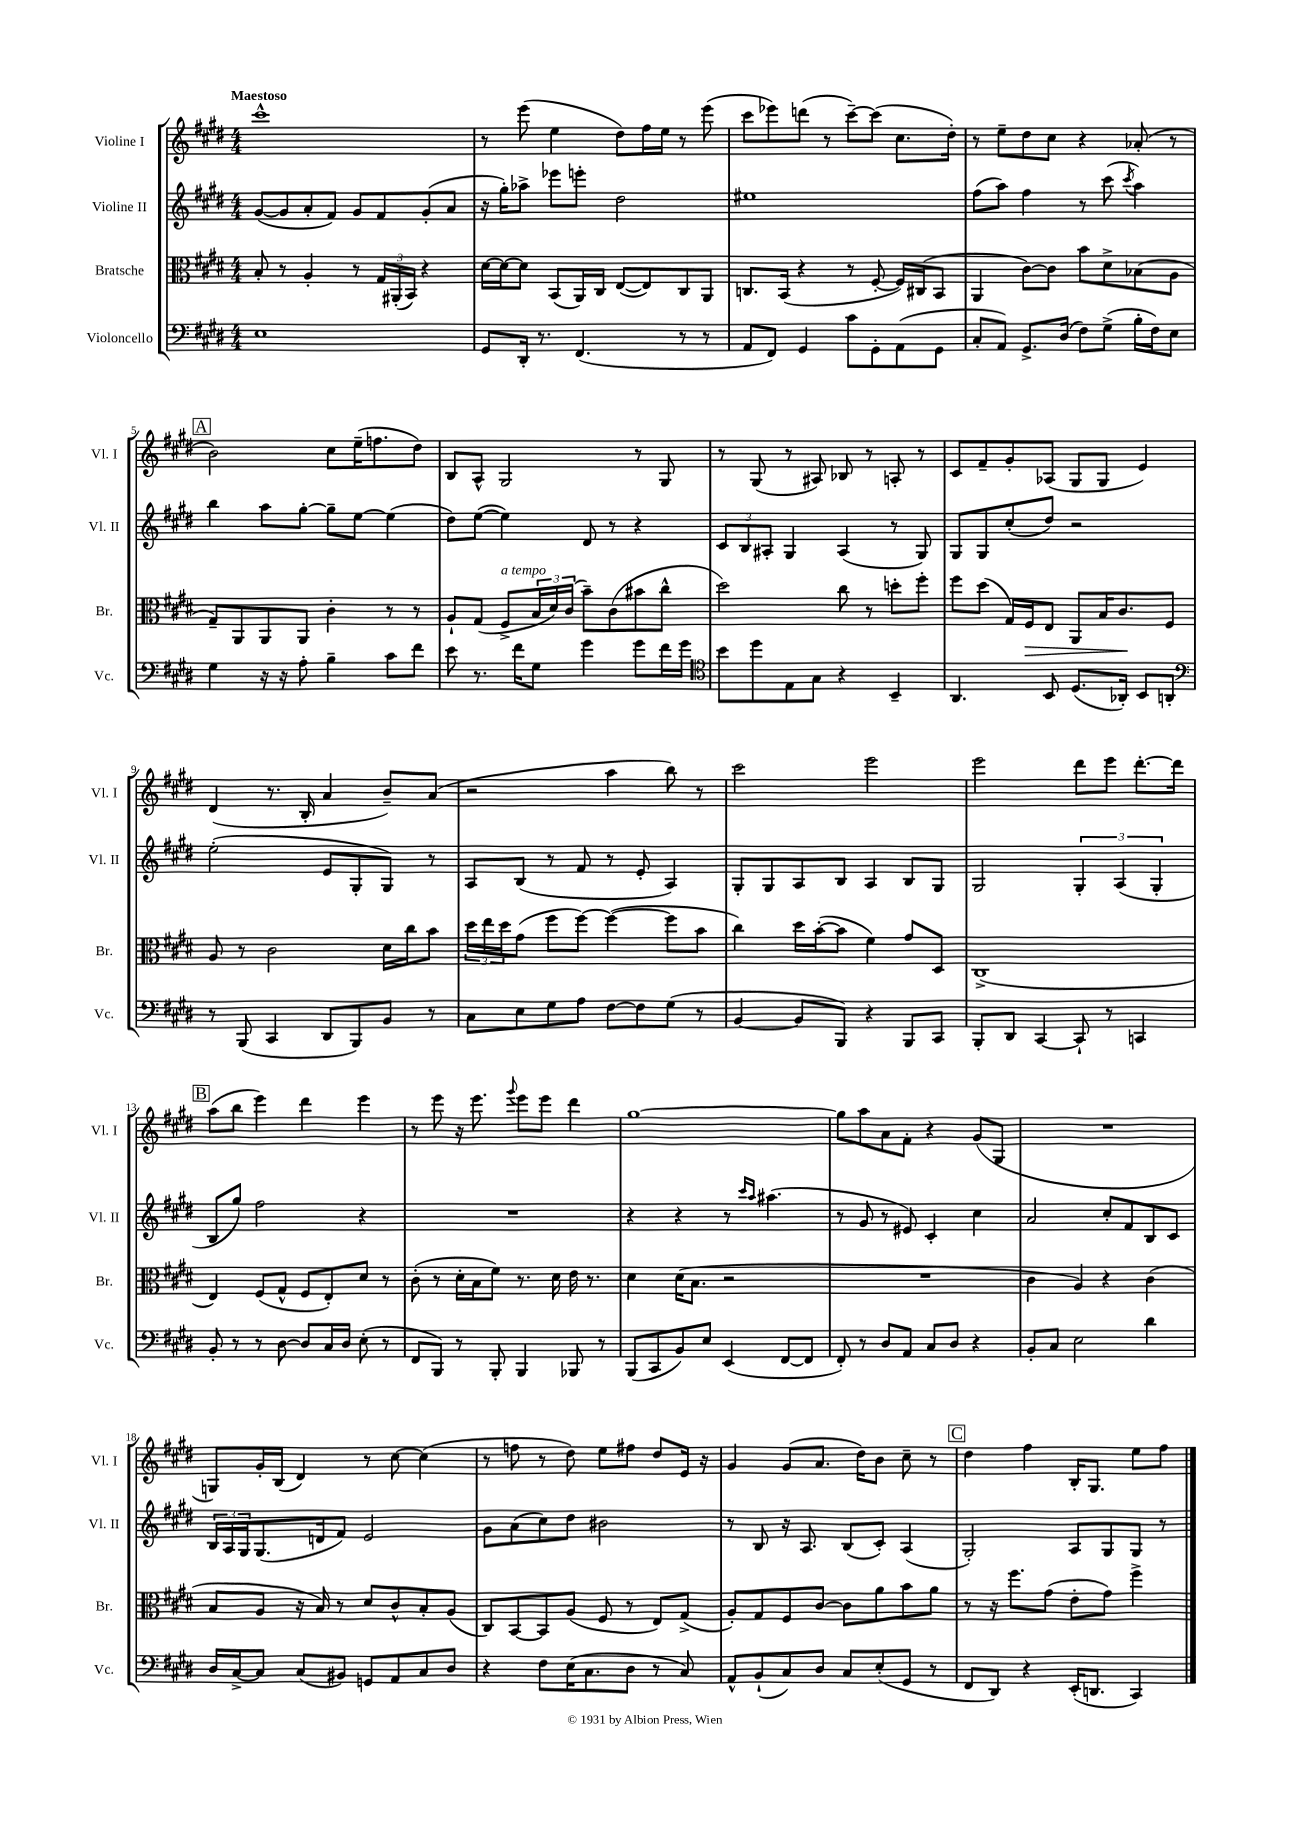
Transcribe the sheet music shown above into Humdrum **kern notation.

**kern	**kern	**dynam	**kern	**kern
*part4	*part3	*part3	*part2	*part1
*staff4	*staff3	*staff3	*staff2	*staff1
*I"Violoncello	*I"Bratsche	*	*I"Violine II	*I"Violine I
*I'Vc.	*I'Br.	*	*I'Vl. II	*I'Vl. I
*clefF4	*clefC3	*	*clefG2	*clefG2
*k[f#c#g#d#]	*k[f#c#g#d#]	*	*k[f#c#g#d#]	*k[f#c#g#d#]
*M4/4	*M4/4	*	*M4/4	*M4/4
=1	=1	=1	=1	=1
!	!	!	!	!LO:TX:a:B:t=Maestoso
1E	8B'/	.	([8g#/L	1ccc#^^
.	8r	.	8g#/]	.
.	4A'/	.	8a'/	.
.	.	.	8f#/J)	.
.	8r	.	8g#/L	.
.	24G#/LL	.	8f#/	.
.	(24AA#X'/	.	.	.
.	24BB/JJ)	.	.	.
.	4r	.	(8g#'/	.
.	.	.	8a/J	.
=2	=2	=2	=2	=2
8GG#/L	[16d#\LL	.	16r	8r
.	16d#\J_	.	16gg#'\KL)	.
16DD#'/Jk	8d#\J]	.	8aa-X^\J	(8eee\
8.r	.	.	.	.
.	(8BB/L	.	8eee-X\L	4ee\
(4.FF#/	16AA/L)	.	8eeen'\J	.
.	16C#/JJ	.	.	.
.	([8E/L	.	2dd#\	8dd#\L)
.	8E/])	.	.	16ff#\L
.	.	.	.	16ee\JJ
8r	8C#/	.	.	8r
8r	8AA/J	.	.	(8eee\
=3	=3	=3	=3	=3
8AA/L	8.Cn/L	.	1ee#X	8ccc#\L
8FF#/J)	.	.	.	8eee-X\)
.	(16BB/Jk	.	.	.
4GG#/	4r	.	.	(8dddn\J
.	.	.	.	8r
8c#\L	8r	.	.	[8ccc#~\L)
8GG#'\	[8F#'/	.	.	(8ccc#\J]
(8AA\	16F#/LL])	.	.	8.cc#\L
.	(16C#X/J	.	.	.
8GG#\J	8BB/J	.	.	.
.	.	.	.	16dd#'\Jk)
=4	=4	=4	=4	=4
8C#'/L	4AA/	.	(8ff#\L	8r
8AA/J)	.	.	8aa\J)	8ee~\L
8.GG#^/L	[8c#\L)	.	4ff#\	8dd#\
.	8c#\J]	.	.	8cc#\J
(16D#/Jk	.	.	.	.
8F#\L)	8b\L	.	8r	4r
(8G#^\J	8d#^\	.	(8ccc#\	.
.	.	.	8qccc#/	.
16B'\LL	(8B-X\	.	4aa\)	(8a-X'/
16F#\J)	.	.	.	.
8E\J	8A\J	.	.	8r
!!LO:LB:g=z
!!LO:REH:place=s1:t=A
=5	=5	=5	=5	=5
4G#\	8G#~/L)	.	4bb\	2b\)
.	8AA/	.	.	.
16r	8AA/	.	8aa\L	.
16r	.	.	.	.
8A'\	8AA/J	.	[8gg#'\J	.
4B~\	4c#'\	.	8gg#~\L]	8cc#\L
.	.	.	[8ee\J	(16ee~\K
.	.	.	.	8.ffn\
8c#\L	8r	.	(4ee\]	.
8f#\J	8r	.	.	8dd#\J)
=6	=6	=6	=6	=6
8e\	8A`/L	.	8dd#\L)	8B/L
8.r	(8G#/J	.	([8ee\J	8A^^/J
!	!LO:TX:a:i:t=a tempo	!	!	!
.	8F#^/L	.	4ee\])	2G#/
16f#\KL	.	.	.	.
8G#\J	24B/L	.	.	.
.	24d#/)	.	.	.
.	(24c#/JJ	.	.	.
4g#\	8b~\L)	.	8d#/	.
.	(8c#\	.	8r	.
8g#\L	8b#X\	.	4r	8r
16f#\L	8cc#^^\J	.	.	8G#/
16g#\JJ	.	.	.	.
=7	=7	=7	=7	=7
*clefC4	*	*	*	*
8b\L	2dd#\)	.	12c#/L	8r
.	.	.	12B/	.
8dd#\	.	.	.	(8G#/
.	.	.	12A#X'/J	.
8E\	.	.	4G#/	8r
8G#\J	.	.	.	8A#X/)
4r	8cc#\	.	(4A#/	8B-X/
.	8r	.	.	8r
4BB~/	8ddn'\L	.	8r	8An'/
.	8ff#'\J	.	8G#/)	8r
=8	=8	=8	=8	=8
4.AA/	8ff#\L	.	8G#/L	8c#/L
.	(8dd#\J	.	8G#/	8f#~/
.	16G#/LL)	.	(8cc#'/	8g#'/
!	!	!LO:HP:b	!	!
.	16F#/J	>	.	.
8BB/	8E/J	.	8dd#/J)	(8A-X/J
(8.D#/L	8AA/L	.	2r	8G#/L
.	16B/K	.	.	8G#/J
16AA-X'/Jk)	8.c#/	.	.	.
8BB/L	.	.	.	4e/)
8AAn'/J	8F#/J	]	.	.
!!LO:LB:g=z
=9	=9	=9	=9	=9
*clefF4	*	*	*	*
8r	8A/	.	(2ee'\	(4d#/
(8BBB/	8r	.	.	.
4CC#/	2c#\	.	.	8.r
.	.	.	.	16B'/
8DD#/L	.	.	8e/L	4a/
8BBB/)	.	.	8G#'/	.
8BB/J	16d#\LL	.	8G#/J)	8b~/L)
.	16cc#\J	.	.	.
8r	8b\J	.	8r	(8a/J
=10	=10	=10	=10	=10
8C#\L	24dd#\LL	.	8A/L	2r
.	24ee\	.	.	.
.	24dd#\J	.	.	.
8E\	(8g#\J	.	(8B/J	.
8G#\	8ff#\L	.	8r	.
8A\J	[8ff#\J)	.	8f#/	.
[8F#\L	(4ff#\_	.	8r	4aa\
8F#\]	.	.	8e'/	.
(8G#\J	8ff#\L]	.	4A/)	8bb\)
8r	8b\J	.	.	8r
=11	=11	=11	=11	=11
[4BB/	4cc#\)	.	8G#'/L	2ccc#\
.	.	.	8G#/	.
8BB/L]	16dd#\LL	.	8A/	.
.	([16b'\J	.	.	.
8BBB/J)	8b\J]	.	8B/J	.
4r	4f#\)	.	4A/	2eee\
8BBB/L	8g#/L	.	8B/L	.
8CC#/J	8D#/J	.	8G#/J	.
=12	=12	=12	=12	=12
8BBB'/L	(1C#^	.	2G#/	2eee\
8DD#/J	.	.	.	.
[4CC#/	.	.	.	.
8CC#`/]	.	.	6G#'/	8ddd#\L
8r	.	.	.	8eee\J
.	.	.	(6A/	.
4CCn/	.	.	.	[8.ddd#'\L
.	.	.	6G#'/	.
.	.	.	.	16ddd#\Jk]
!!LO:LB:g=z
!!LO:REH:place=s1:t=B
=13	=13	=13	=13	=13
8BB'/	4E/)	.	8B/L	(8aa\L
8r	.	.	8gg#/J)	8bb\J
8r	(8F#/L	.	2ff#\	4eee\)
[8D#\	8G#^^/J	.	.	.
8D#/L]	8F#/L	.	.	4ddd#\
16C#/L	8E'/)	.	.	.
16D#/JJ	.	.	.	.
(8E'\	8d#/J	.	4r	4eee\
8r	8r	.	.	.
=14	=14	=14	=14	=14
8FF#/L	(8c#'\	.	1r	8r
8BBB/J)	8r	.	.	8eee\
8r	16d#'\LL	.	.	16r
.	16B\J	.	.	8.eee\
8BBB'/	8f#\J)	.	.	.
.	.	.	.	8qqggg#/
4BBB/	8.r	.	.	8eee\L
.	.	.	.	8eee\J
.	16d#\	.	.	.
8BBB-X/	16e\	.	.	4ddd#\
.	8.r	.	.	.
8r	.	.	.	.
=15	=15	=15	=15	=15
(8BBB/L	4d#\	.	4r	[1gg#
8CC#/	.	.	.	.
8BB/)	(16d#\KL	.	4r	.
.	8.B\J	.	.	.
8E/J	.	.	.	.
(4EE/	2r	.	8r	.
.	.	.	16qqccc#/LL	.
.	.	.	16qqaa/JJ	.
.	.	.	(4.aa#X\	.
[8FF#/L	.	.	.	.
8FF#/J]	.	.	.	.
=16	=16	=16	=16	=16
8FF#'/)	1r	.	8r	8gg#\L]
8r	.	.	8g#/	8aa\
8D#/L	.	.	8r	8a\
8AA/J	.	.	8e#X/)	8f#'\J
8C#/L	.	.	4c#'/	4r
8D#/J	.	.	.	.
4r	.	.	4cc#\	(8g#/L
.	.	.	.	8G#/J
=17	=17	=17	=17	=17
8BB'/L	4c#\	.	2a/	1r
8C#/J	.	.	.	.
2E\	4A/)	.	.	.
.	4r	.	8cc#'/L	.
.	.	.	8f#/	.
4d#\	(4c#\	.	8B/	.
.	.	.	8c#/J	.
!!LO:LB:g=z
=18	=18	=18	=18	=18
16D#/LL	8B/L	.	24B/LL	8Gn/L)
.	.	.	24A/	.
[16C#^/J	.	.	.	.
.	.	.	24G#/J	.
8C#/J]	8A/J	.	(8.G#/	16g#'/L
.	.	.	.	(16B/JJ
(8C#/L	16r	.	.	4d#/)
.	16B/)	.	16dn/k	.
8BB#X/J)	8r	.	8f#/J)	.
8GGn/L	8d#/L	.	2e/	8r
8AA/	8c#^^/	.	.	[8cc#\
8C#/	8B'/	.	.	(4cc#\]
8D#/J	(8A/J	.	.	.
=19	=19	=19	=19	=19
4r	8C#/L)	.	8g#\L	8r
.	[8BB/	.	(8a\	8ffn\
8F#\L	8BB/]	.	8cc#\)	8r
(16E\K	(8A/J	.	8dd#\J	8dd#\)
8.C#\	.	.	.	.
.	8F#/	.	2b#X\	8ee\L
8D#\J	8r	.	.	8ff#X\J
8r	8E/L)	.	.	8dd#/L
8C#/)	(8G#^/J	.	.	16e/Jk
.	.	.	.	16r
=20	=20	=20	=20	=20
8AA^^/L	8A'/L)	.	8r	4g#/
(8BB`/	8G#/	.	8B/	.
8C#/)	8F#/	.	16r	(8g#/L
.	.	.	8.A/	.
8D#/J	[8c#/J	.	.	8.a/J
8C#/L	8c#\L]	.	(8B/L	.
.	.	.	.	16dd#\KL)
(8E'/	8a\	.	8c#'/J)	8b\J
8GG#/J	8b\	.	(4A/	8cc#~\
8r	8a\J	.	.	8r
!!LO:REH:place=s1:t=C
=21	=21	=21	=21	=21
8FF#/L	8r	.	2G#'/)	4dd#\
8DD#/J)	16r	.	.	.
.	8.ff#\L	.	.	.
4r	.	.	.	4ff#\
.	(8g#\J	.	.	.
(16EE'/KL	8e'\L	.	8A/L	16B'/KL
8.DDn/J	.	.	.	8.G#/J
.	8g#\J)	.	8G#/	.
4CC#/)	4ff#^\	.	8G#/J	8ee\L
.	.	.	8r	8ff#\J
==	==	==	==	==
*-	*-	*-	*-	*-
